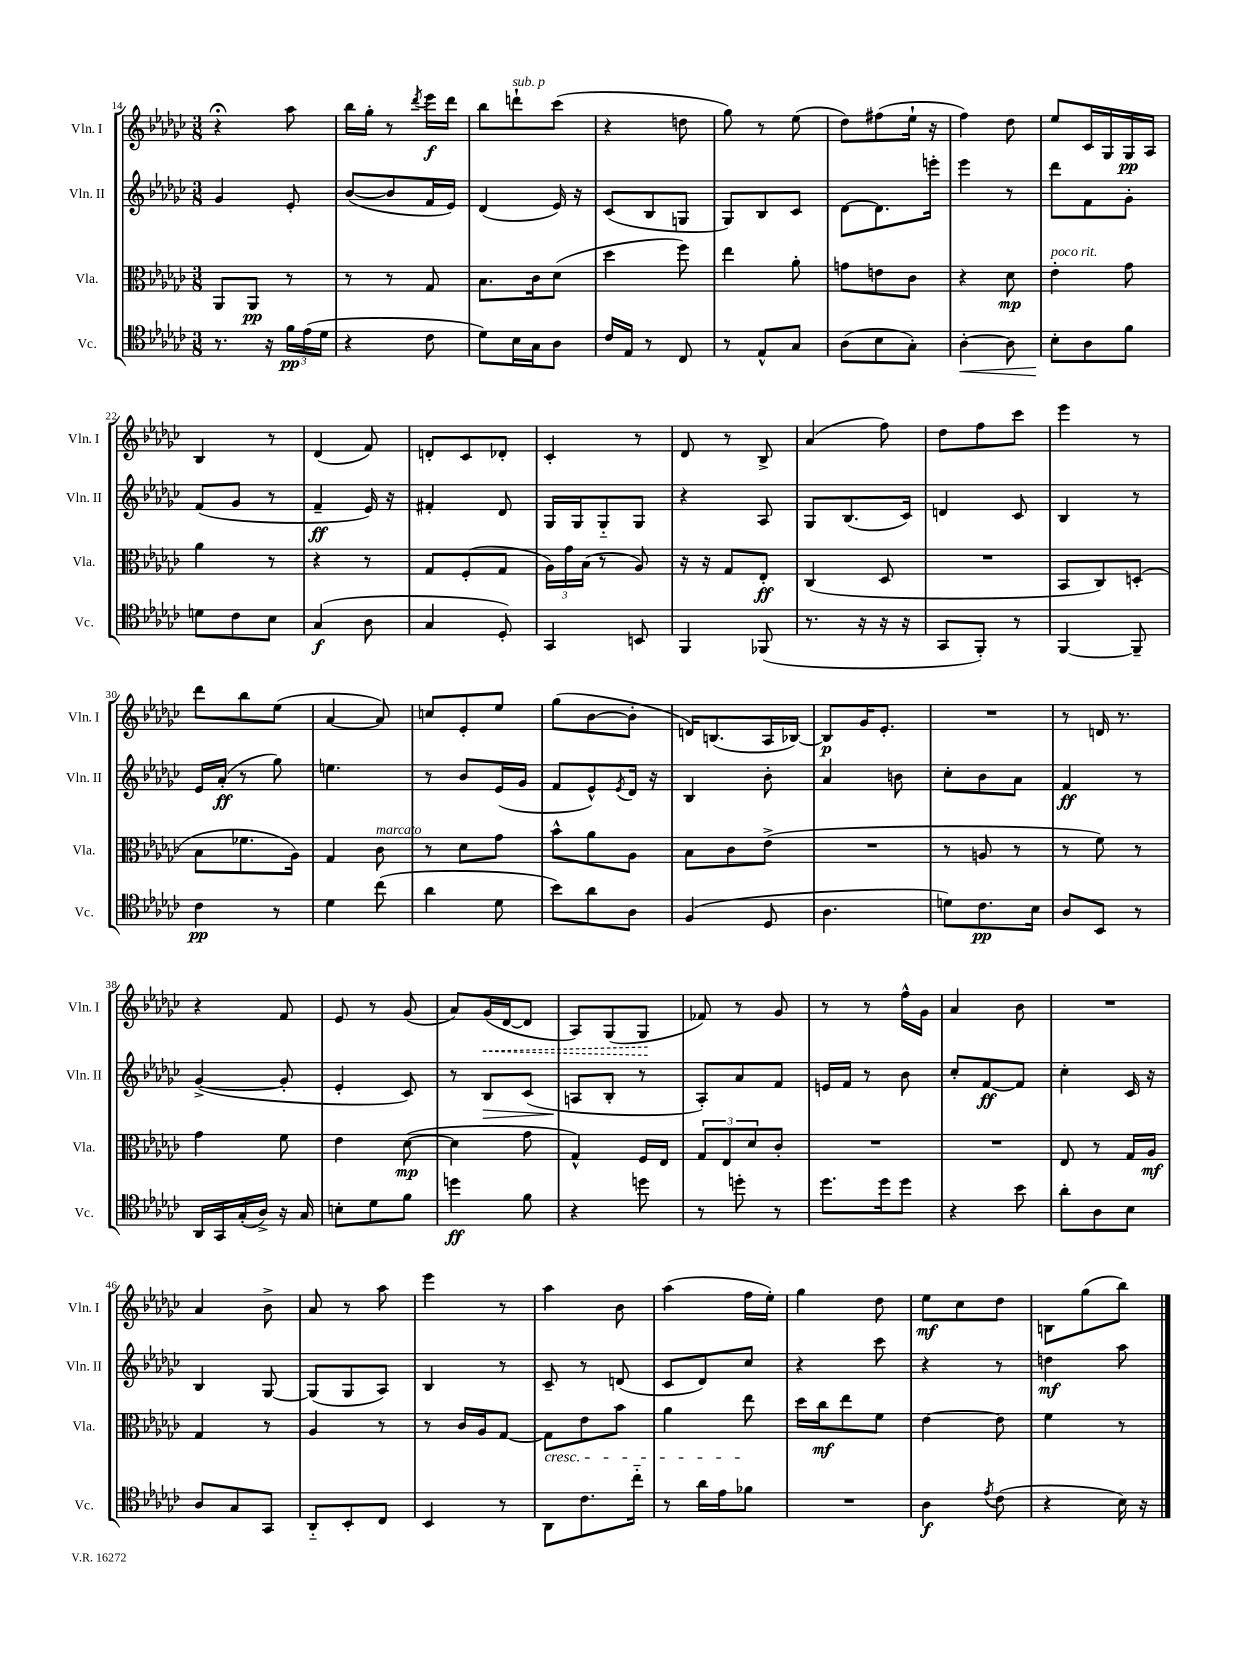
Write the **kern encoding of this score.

**kern	**dynam	**kern	**dynam	**kern	**dynam	**kern	**dynam
*part4	*part4	*part3	*part3	*part2	*part2	*part1	*part1
*staff4	*staff4	*staff3	*staff3	*staff2	*staff2	*staff1	*staff1
*I"Vc.	*	*I"Vla.	*	*I"Vln. II	*	*I"Vln. I	*
*I'Vc.	*	*I'Vla.	*	*I'Vln. II	*	*I'Vln. I	*
*clefC4	*	*clefC3	*	*clefG2	*	*clefG2	*
*k[b-e-a-d-g-c-]	*	*k[b-e-a-d-g-c-]	*	*k[b-e-a-d-g-c-]	*	*k[b-e-a-d-g-c-]	*
*M3/8	*	*M3/8	*	*M3/8	*	*M3/8	*
=14	=14	=14	=14	=14	=14	=14	=14
8.r	.	8AA-/L	.	4g-/	.	4r;<	.
.	.	8AA-/J	pp	.	.	.	.
16r	.	.	.	.	.	.	.
24f\LL	pp	8r	.	8e-'/	.	8aa-\	.
(24e-\	.	.	.	.	.	.	.
24d-\JJ	.	.	.	.	.	.	.
=15	=15	=15	=15	=15	=15	=15	=15
4r	.	8r	.	([8b-/L	.	16bb-\LL	.
.	.	.	.	.	.	16gg-'\JJ	.
.	.	8r	.	8b-/]	.	8r	.
.	.	.	.	.	.	8qddd-/	.
8c-\	.	8G-/	.	16f/L	.	16eee-\LL	f
.	.	.	.	16e-/JJ)	.	16ddd-\JJ	.
=16	=16	=16	=16	=16	=16	=16	=16
8d-\L)	.	8.B-\L	.	(4d-/	.	8bb-\L	.
!	!	!	!	!	!	!LO:TX:a:i:t=sub. p	!
16B-\L	.	.	.	.	.	8dddn`\	.
16G-\J	.	16c-\k	.	.	.	.	.
8A-\J	.	(8d-\J	.	16e-/)	.	(8ccc-\J	.
.	.	.	.	16r	.	.	.
=17	=17	=17	=17	=17	=17	=17	=17
16c-/LL	.	4dd-\	.	(8c-/L	.	4r	.
16E-/JJ	.	.	.	.	.	.	.
8r	.	.	.	8B-/	.	.	.
8C-/	.	8ff\)	.	8Gn/J	.	8ddn\	.
=18	=18	=18	=18	=18	=18	=18	=18
8r	.	4ee-\	.	8G-/L)	.	8gg-\)	.
8E-^^/L	.	.	.	8B-/	.	8r	.
8G-/J	.	8a-'\	.	8c-/J	.	(8ee-\	.
=19	=19	=19	=19	=19	=19	=19	=19
(8A-\L	.	8gn\L	.	[8d-\L	.	8dd-\L)	.
8B-\	.	8en\	.	8.d-\]	.	(8ff#X\	.
8G-'\J)	.	8c-\J	.	.	.	16ee-`\Jk	.
.	.	.	.	16eeen'\Jk	.	16r	.
=20	=20	=20	=20	=20	=20	=20	=20
!	!LO:HP:b	!	!	!	!	!	!
[4A-'\	<	4r	.	4eee-\	.	4ff\)	.
8A-\]	.	8d-\	mp	8r	.	8dd-\	.
=21	=21	=21	=21	=21	=21	=21	=21
!	!	!LO:TX:a:i:t=poco rit.	!	!	!	!	!
8B-'\L	.	4e-'\	.	8ddd-\L	.	8ee-/L	.
8A-\	[	.	.	8f\	.	16c-/L	.
.	.	.	.	.	.	16G-/	.
8f\J	.	8g-\	.	8g-'\J	.	16G-/	pp
.	.	.	.	.	.	16A-/JJ	.
!!LO:LB:g=z
=22	=22	=22	=22	=22	=22	=22	=22
8dn\L	.	4a-\	.	(8f/L	.	4B-/	.
8c-\	.	.	.	8g-/J	.	.	.
8B-\J	.	8r	.	8r	.	8r	.
=23	=23	=23	=23	=23	=23	=23	=23
(4G-/	f	4r	.	4f~/	ff	(4d-/	.
8A-\	.	8r	.	16e-/)	.	8f/)	.
.	.	.	.	16r	.	.	.
=24	=24	=24	=24	=24	=24	=24	=24
4G-/	.	8G-/L	.	4f#X'/	.	8dn'/L	.
.	.	(8F'/	.	.	.	8c-/	.
8D-'/)	.	8G-/J	.	8d-/	.	8d-X'/J	.
=25	=25	=25	=25	=25	=25	=25	=25
4GG-/	.	24A-\LL)	.	16G-/LL	.	4c-'/	.
.	.	24g-\	.	.	.	.	.
.	.	.	.	16G-/J	.	.	.
.	.	(24B-\JJ	.	.	.	.	.
.	.	8r	.	8G-/	.	.	.
8BBn/	.	8A-/)	.	8G-/J	.	8r	.
=26	=26	=26	=26	=26	=26	=26	=26
4FF/	.	16r	.	4r	.	8d-/	.
.	.	16r	.	.	.	.	.
.	.	8G-/L	.	.	.	8r	.
(8FF-X/	.	8E-'/J	ff	8A-/	.	8B-^/	.
=27	=27	=27	=27	=27	=27	=27	=27
8.r	.	(4C-/	.	8G-/L	.	(4a-/	.
.	.	.	.	(8.B-/	.	.	.
16r	.	.	.	.	.	.	.
16r	.	8D-/	.	.	.	8ff\)	.
16r	.	.	.	16c-/Jk)	.	.	.
=28	=28	=28	=28	=28	=28	=28	=28
8GG-/L	.	4.r	.	4dn/	.	8dd-\L	.
8FF'/J)	.	.	.	.	.	8ff\	.
8r	.	.	.	8c-/	.	8ccc-\J	.
=29	=29	=29	=29	=29	=29	=29	=29
[4FF/	.	8BB-/L	.	4B-/	.	4eee-\	.
.	.	8C-/)	.	.	.	.	.
8FF~/]	.	(8Dn'/J	.	8r	.	8r	.
!!LO:LB:g=z
=30	=30	=30	=30	=30	=30	=30	=30
4c-\	pp	8B-\L	.	16e-/LL	.	8ddd-\L	.
.	.	.	.	(16a-'/JJ	ff	.	.
.	.	8.f-X\	.	8r	.	8bb-\	.
8r	.	.	.	8gg-\)	.	(8ee-\J	.
.	.	16A-\Jk)	.	.	.	.	.
=31	=31	=31	=31	=31	=31	=31	=31
4d-\	.	4G-/	.	4.een\	.	[4a-/	.
!	!	!LO:TX:a:i:t=marcato	!	!	!	!	!
(8cc-\	.	8c-\	.	.	.	8a-/])	.
=32	=32	=32	=32	=32	=32	=32	=32
4a-\	.	8r	.	8r	.	8ccn/L	.
.	.	8d-\L	.	8b-/L	.	8e-'/	.
8d-\	.	8g-\J	.	(16e-/L	.	8ee-/J	.
.	.	.	.	16g-/JJ	.	.	.
=33	=33	=33	=33	=33	=33	=33	=33
8b-\L)	.	8b-^^\L	.	8f/L	.	(8gg-\L	.
8a-\	.	8a-\	.	8e-^^/)	.	[8b-\	.
.	.	.	.	8qe-/	.	.	.
8A-\J	.	8A-\J	.	16d-/Jk	.	8b-'\J]	.
.	.	.	.	16r	.	.	.
=34	=34	=34	=34	=34	=34	=34	=34
(4F/	.	8B-\L	.	4B-/	.	16dn/KL)	.
.	.	.	.	.	.	(8.Bn/	.
.	.	8c-\	.	.	.	.	.
8D-/	.	(8e-^\J	.	8b-'\	.	16A-/L	.
.	.	.	.	.	.	[16B-X/JJ)	.
=35	=35	=35	=35	=35	=35	=35	=35
4.A-\	.	4.r	.	4a-/	.	8B-/L]	p
.	.	.	.	.	.	16g-/K	.
.	.	.	.	.	.	8.e-'/J	.
.	.	.	.	8bn\	.	.	.
=36	=36	=36	=36	=36	=36	=36	=36
8dn\L)	.	8r	.	8cc-'\L	.	4.r	.
8.c-\	pp	8An/	.	8b-\	.	.	.
.	.	8r	.	8a-\J	.	.	.
16B-\Jk	.	.	.	.	.	.	.
=37	=37	=37	=37	=37	=37	=37	=37
8A-/L	.	8r	.	4f/	ff	8r	.
8BB-/J	.	8f\)	.	.	.	16dn/	.
.	.	.	.	.	.	8.r	.
8r	.	8r	.	8r	.	.	.
!!LO:LB:g=z
=38	=38	=38	=38	=38	=38	=38	=38
16AA-/LL	.	4g-\	.	([4g-^/	.	4r	.
16GG-/	.	.	.	.	.	.	.
(16G-'/	.	.	.	.	.	.	.
16A-^/JJ)	.	.	.	.	.	.	.
16r	.	8f\	.	8g-'/]	.	8f/	.
16G-/	.	.	.	.	.	.	.
=39	=39	=39	=39	=39	=39	=39	=39
8Bn'\L	.	4e-\	.	4e-'/	.	8e-/	.
8d-\	.	.	.	.	.	8r	.
8f\J	.	([8d-\	mp	8c-/)	.	(8g-/	.
=40	=40	=40	=40	=40	=40	=40	=40
4ddn\	ff	4d-\]	.	8r	.	8a-/L)	.
!	!	!	!	!	!LO:HP:b	!	!LO:HP:b
.	.	.	.	8B-/L	>	(16g-/L	<
.	.	.	.	.	.	[16d-/J	.
8f\	.	8g-\	.	(8c-/J	.	8d-/J]	.
=41	=41	=41	=41	=41	=41	=41	=41
4r	.	4G-^^/)	.	8An/L	.	8A-/L)	.
.	.	.	.	8B-'/J	]	(8G-/	.
8ddn\	.	16F/LL	.	8r	.	8G-/J	.
.	.	16E-/JJ	.	.	.	.	.
.	.	.	.	.	.	.	[
=42	=42	=42	=42	=42	=42	=42	=42
8r	.	12G-/L	.	8A-'/L)	.	8f-X/)	.
.	.	12E-/	.	.	.	.	.
8ddn'\	.	.	.	8a-/	.	8r	.
.	.	12d-/	.	.	.	.	.
8r	.	8c-'/J	.	8f/J	.	8g-/	.
=43	=43	=43	=43	=43	=43	=43	=43
8.dd-\L	.	4.r	.	16en/LL	.	8r	.
.	.	.	.	16f/JJ	.	.	.
.	.	.	.	8r	.	8r	.
16dd-\k	.	.	.	.	.	.	.
8dd-\J	.	.	.	8b-\	.	16ff^^\LL	.
.	.	.	.	.	.	16g-\JJ	.
=44	=44	=44	=44	=44	=44	=44	=44
4r	.	4.r	.	8cc-'/L	.	4a-/	.
.	.	.	.	[8f/	ff	.	.
8b-\	.	.	.	8f/J]	.	8b-\	.
=45	=45	=45	=45	=45	=45	=45	=45
8a-'\L	.	8E-/	.	4cc-'\	.	4.r	.
8A-\	.	8r	.	.	.	.	.
8B-\J	.	16G-/LL	.	16c-/	.	.	.
.	.	16A-/JJ	mf	16r	.	.	.
!!LO:LB:g=z
=46	=46	=46	=46	=46	=46	=46	=46
8A-/L	.	4G-/	.	4B-/	.	4a-/	.
8G-/	.	.	.	.	.	.	.
8GG-/J	.	8r	.	[8G-/	.	8b-^\	.
=47	=47	=47	=47	=47	=47	=47	=47
8AA-/L	.	4A-/	.	(8G-/L]	.	8a-/	.
8BB-'/	.	.	.	8G-/	.	8r	.
8C-/J	.	8r	.	8A-/J)	.	8aa-\	.
=48	=48	=48	=48	=48	=48	=48	=48
4BB-/	.	8r	.	4B-/	.	4eee-\	.
.	.	16c-/LL	.	.	.	.	.
.	.	16A-/J	.	.	.	.	.
8r	.	[8G-/J	.	8r	.	8r	.
=49	=49	=49	=49	=49	=49	=49	=49
!	!	!LO:TX:b:i:t=cresc.	!	!	!	!	!
8AA-\L	.	8G-\L]	.	8c-~/	.	4aa-\	.
8.c-\	.	8e-\	.	8r	.	.	.
.	.	8b-\J	.	(8dn/	.	8b-\	.
16cc-\Jk	.	.	.	.	.	.	.
=50	=50	=50	=50	=50	=50	=50	=50
8r	.	4a-\	.	8c-/L	.	(4aa-\	.
16a-\LL	.	.	.	8d-/)	.	.	.
16e-\J	.	.	.	.	.	.	.
8f-X\J	.	8ee-\	.	8cc-/J	.	16ff\LL	.
.	.	.	.	.	.	16ee-'\JJ)	.
=51	=51	=51	=51	=51	=51	=51	=51
4.r	.	16dd-\LL	.	4r	.	4gg-\	.
.	.	16cc-\J	mf	.	.	.	.
.	.	8ee-\	.	.	.	.	.
.	.	8f\J	.	8ccc-\	.	8dd-\	.
=52	=52	=52	=52	=52	=52	=52	=52
4A-\	f	[4e-\	.	4r	.	8ee-\L	mf
.	.	.	.	.	.	8cc-\	.
8qe-/	.	.	.	.	.	.	.
(8c-\	.	8e-\]	.	8r	.	8dd-\J	.
=53	=53	=53	=53	=53	=53	=53	=53
4r	.	4f\	.	4ddn\	mf	8Bn\L	.
.	.	.	.	.	.	(8gg-\	.
16B-\)	.	8r	.	8aa-\	.	8bb-\J)	.
16r	.	.	.	.	.	.	.
==	==	==	==	==	==	==	==
*-	*-	*-	*-	*-	*-	*-	*-
